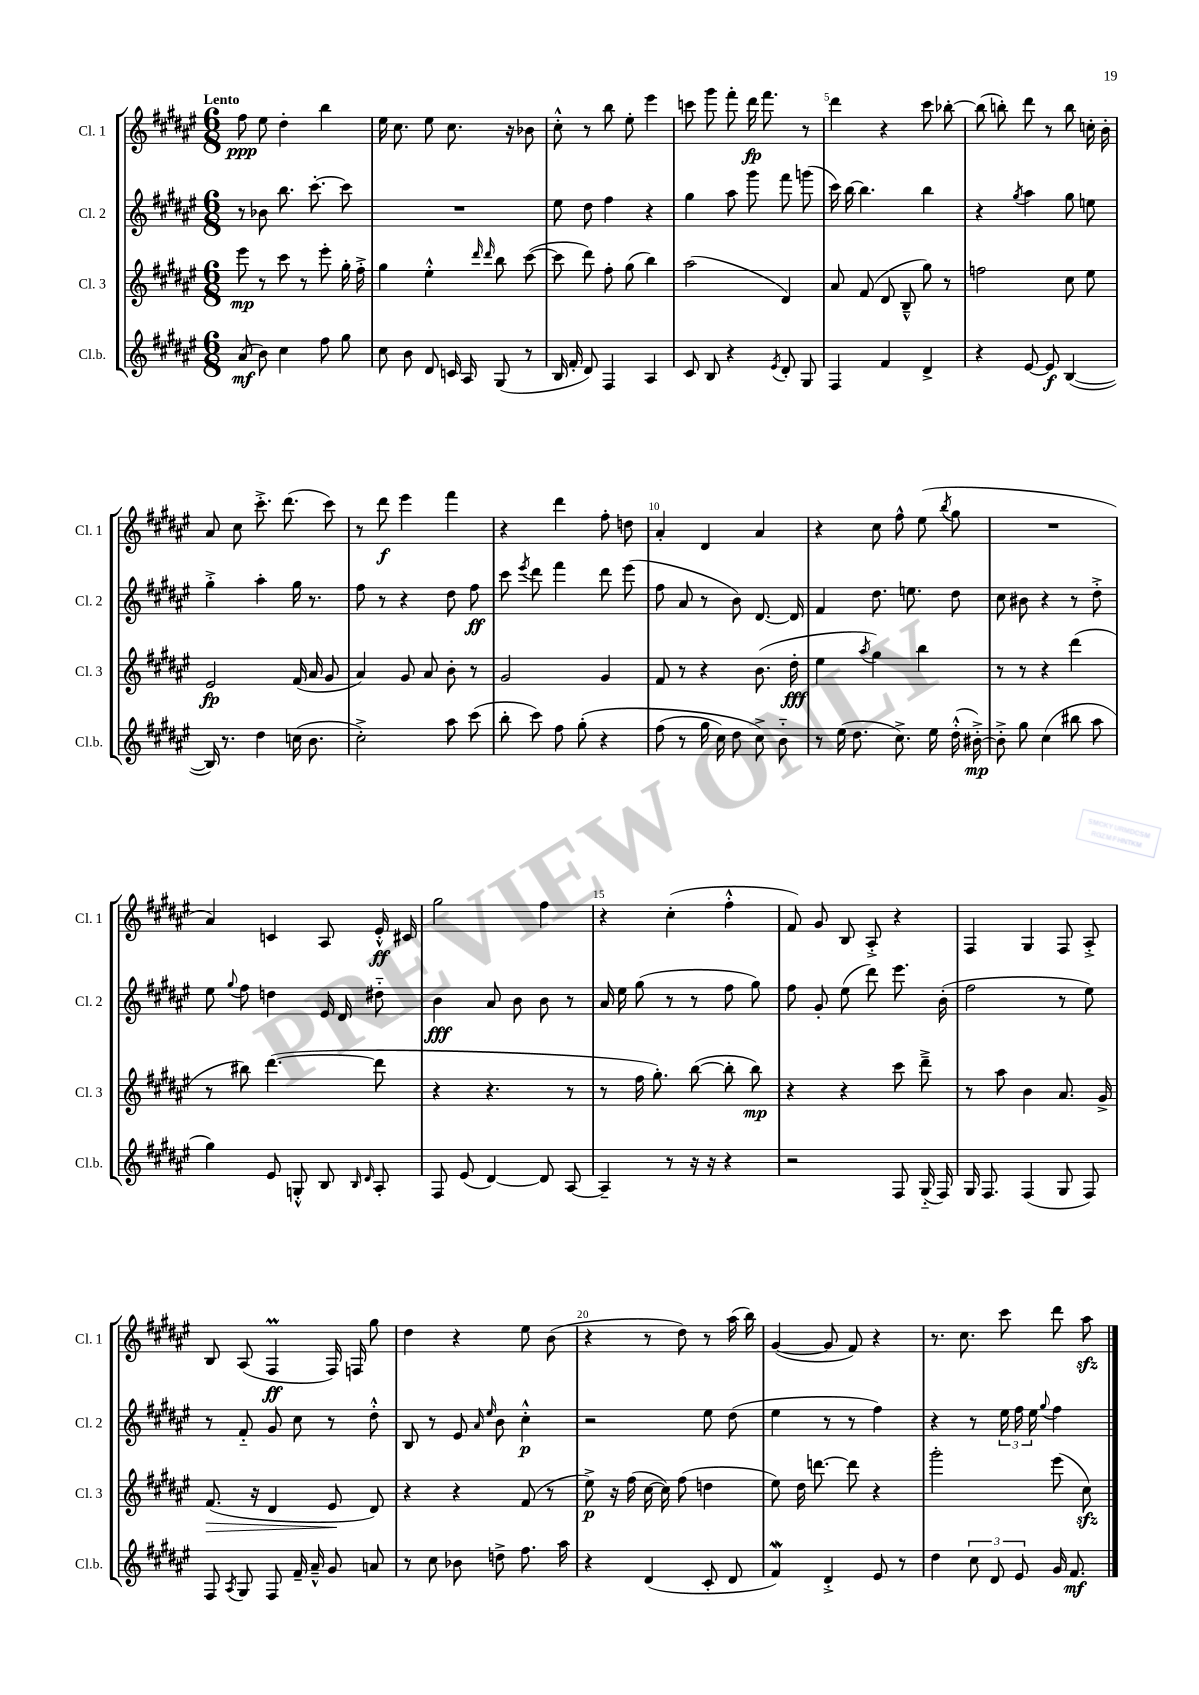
<<
\new StaffGroup <<
\new Staff = "s0" \with { instrumentName = "Cl. 1" shortInstrumentName = "Cl. 1" } {
    \clef treble \key fis \major \numericTimeSignature \time 6/8 \tempo "Lento"
    \autoBeamOff fis''8\ppp eis''8 dis''4-. b''4 |
    eis''16 cis''8. eis''8 cis''8. r16 bes'8 |
    cis''8-.-^ r8 b''8 eis''8-. eis'''4 |
    c'''8 gis'''8 fis'''8-. dis'''16\fp fis'''8. r8 |
    dis'''4 r4 cis'''8 bes''8~-. |
    bes''8( b''8-.) dis'''8 r8 b''8 c''16-. b'16-. |
    ais'8 cis''8 cis'''8.-.-> dis'''8.( cis'''8) |
    r8 dis'''8\f eis'''4 fis'''4 |
    r4 dis'''4 fis''8-. d''8 |
    ais'4-. dis'4 ais'4 |
    r4 cis''8 fis''8-^ eis''8( \acciaccatura { b''8 } gis''8 |
    R2. |
    ais'4) c'4 ais8 eis'16-.-^\ff cis'16 |
    gis''2 fis''4 |
    r4 cis''4-.( fis''4-.-^ |
    fis'8) gis'8 b8 ais8-.-> r4 |
    fis4 gis4 fis8 ais8-.-> |
    b8 ais8( fis4\prall\ff fis16) f16 gis''8 |
    dis''4 r4 eis''8 b'8( |
    r4 r8 dis''8) r8 ais''16( b''16) |
    gis'4~( gis'8 fis'8) r4 |
    r8. cis''8. cis'''8 dis'''8 ais''8\sfz \bar "|." |
}
\new Staff = "s1" \with { instrumentName = "Cl. 2" shortInstrumentName = "Cl. 2" } {
    \clef treble \key fis \major \numericTimeSignature \time 6/8
    \autoBeamOff r8 bes'8 b''8. cis'''8.~-. cis'''8 |
    R2. |
    eis''8 dis''8 fis''4 r4 |
    gis''4 ais''8 gis'''8 fis'''8 g'''8( |
    cis'''16) b''16~ b''4. b''4 |
    r4 \acciaccatura { gis''8 } ais''4 gis''8 e''8 |
    gis''4-.-> ais''4-. gis''16 r8. |
    fis''8 r8 r4 dis''8 fis''8\ff |
    cis'''8 \acciaccatura { eis'''8 } dis'''8 fis'''4 dis'''8 eis'''8( |
    fis''8 ais'8 r8 b'8) dis'8.~ dis'16 |
    fis'4 dis''8. e''8. dis''8 |
    cis''8 bis'8 r4 r8 dis''8-.-> |
    eis''8 \appoggiatura { gis''8 } fis''8 d''4 eis'16 dis'16 dis''8-_ |
    b'4\fff ais'8 b'8 b'8 r8 |
    ais'16 eis''16 gis''8( r8 r8 fis''8 gis''8) |
    fis''8 gis'8-. eis''8( dis'''8) eis'''8. b'16-.( |
    fis''2 r8 eis''8) |
    r8 fis'8-_ gis'8 cis''8 r8 dis''8-.-^ |
    b8 r8 eis'8 \grace { ais'16 eis''16 } b'8 cis''4-.-^\p |
    r2 eis''8 dis''8( |
    eis''4 r8 r8 fis''4) |
    r4 r8 \tuplet 3/2 { eis''16 fis''16 eis''16 } \appoggiatura { gis''8 } fis''4 \bar "|." |
}
\new Staff = "s2" \with { instrumentName = "Cl. 3" shortInstrumentName = "Cl. 3" } {
    \clef treble \key fis \major \numericTimeSignature \time 6/8
    \autoBeamOff eis'''8\mp r8 cis'''8 r8 eis'''8-. gis''16-. fis''16-.-> |
    gis''4 eis''4-.-^ \grace { dis'''16 dis'''16 } b''8 cis'''8~( |
    cis'''8 dis'''8) fis''8-. gis''8( b''4) |
    ais''2( dis'4) |
    ais'8 fis'8( dis'8 b8---^ gis''8) r8 |
    f''2 cis''8 eis''8 |
    eis'2\fp fis'16( ais'16 gis'8 |
    ais'4) gis'8 ais'8 b'8-. r8 |
    gis'2 gis'4 |
    fis'8 r8 r4 b'8.( dis''16-.\fff |
    eis''4 \acciaccatura { ais''8 } gis''4) b''4 |
    r8 r8 r4 dis'''4( |
    r8 bis''8) dis'''4.~( dis'''8 |
    r4 r4. r8 |
    r8 fis''16 gis''8.-.) b''8~( b''8-. b''8\mp) |
    r4 r4 cis'''8 dis'''8---> |
    r8 ais''8 b'4 ais'8. gis'16-> |
    fis'8.\>( r16 dis'4 eis'8\! dis'8) |
    r4 r4 fis'8( r8 |
    eis''8->\p) r16 fis''16( cis''16~ cis''16) fis''8( d''4 |
    eis''8) dis''16 d'''8.~ d'''8 r4 |
    gis'''2-. eis'''8( cis''8\sfz) \bar "|." |
}
\new Staff = "s3" \with { instrumentName = "Cl.b." shortInstrumentName = "Cl.b." } {
    \clef treble \key fis \major \numericTimeSignature \time 6/8
    \autoBeamOff ais'8\mf( b'8) cis''4 fis''8 gis''8 |
    cis''8 b'8 dis'8 c'16 ais16 gis8( r8 |
    b16 fis'16-. dis'8) fis4 ais4 |
    cis'8 b8 r4 \acciaccatura { eis'8 } dis'8-. gis8 |
    fis4 fis'4 dis'4-> |
    r4 eis'8~ eis'8\f b4~( |
    b16) r8. dis''4 c''16( b'8. |
    cis''2-.->) ais''8 cis'''8( |
    b''8-. cis'''8) fis''8 gis''8-.\( r4 |
    fis''8( r8 gis''16 cis''16) dis''8 cis''8->\) b'8-_ |
    r8 eis''16( dis''8. cis''8.->) eis''16 dis''16-.-^( bis'16~-.->\mp) |
    bis'8-.-> gis''8 cis''4( bis''8 ais''8 |
    gis''4) eis'8 g8-.-^ b8 \grace { b16 dis'16 } ais8-. |
    fis8 eis'8( dis'4~) dis'8 ais8~ |
    ais4-- r8 r16 r16 r4 |
    r2 fis8 gis16-_( fis16) |
    gis16 fis8. fis4( gis8 fis8) |
    fis8 \acciaccatura { ais8 } gis8 fis8 fis'16-- ais'16---^ gis'8 a'8 |
    r8 cis''8 bes'8 d''8-> fis''8. ais''16 |
    r4 dis'4( cis'8-. dis'8 |
    fis'4\mordent) dis'4-.-> eis'8 r8 |
    dis''4 \tuplet 3/2 { cis''8 dis'8 eis'8 } gis'16 fis'8.\mf \bar "|." |
}
>>
>>
\layout { \context { \Score \override BarNumber.break-visibility = ##(#f #t #t) barNumberVisibility = #(every-nth-bar-number-visible 5) } }
